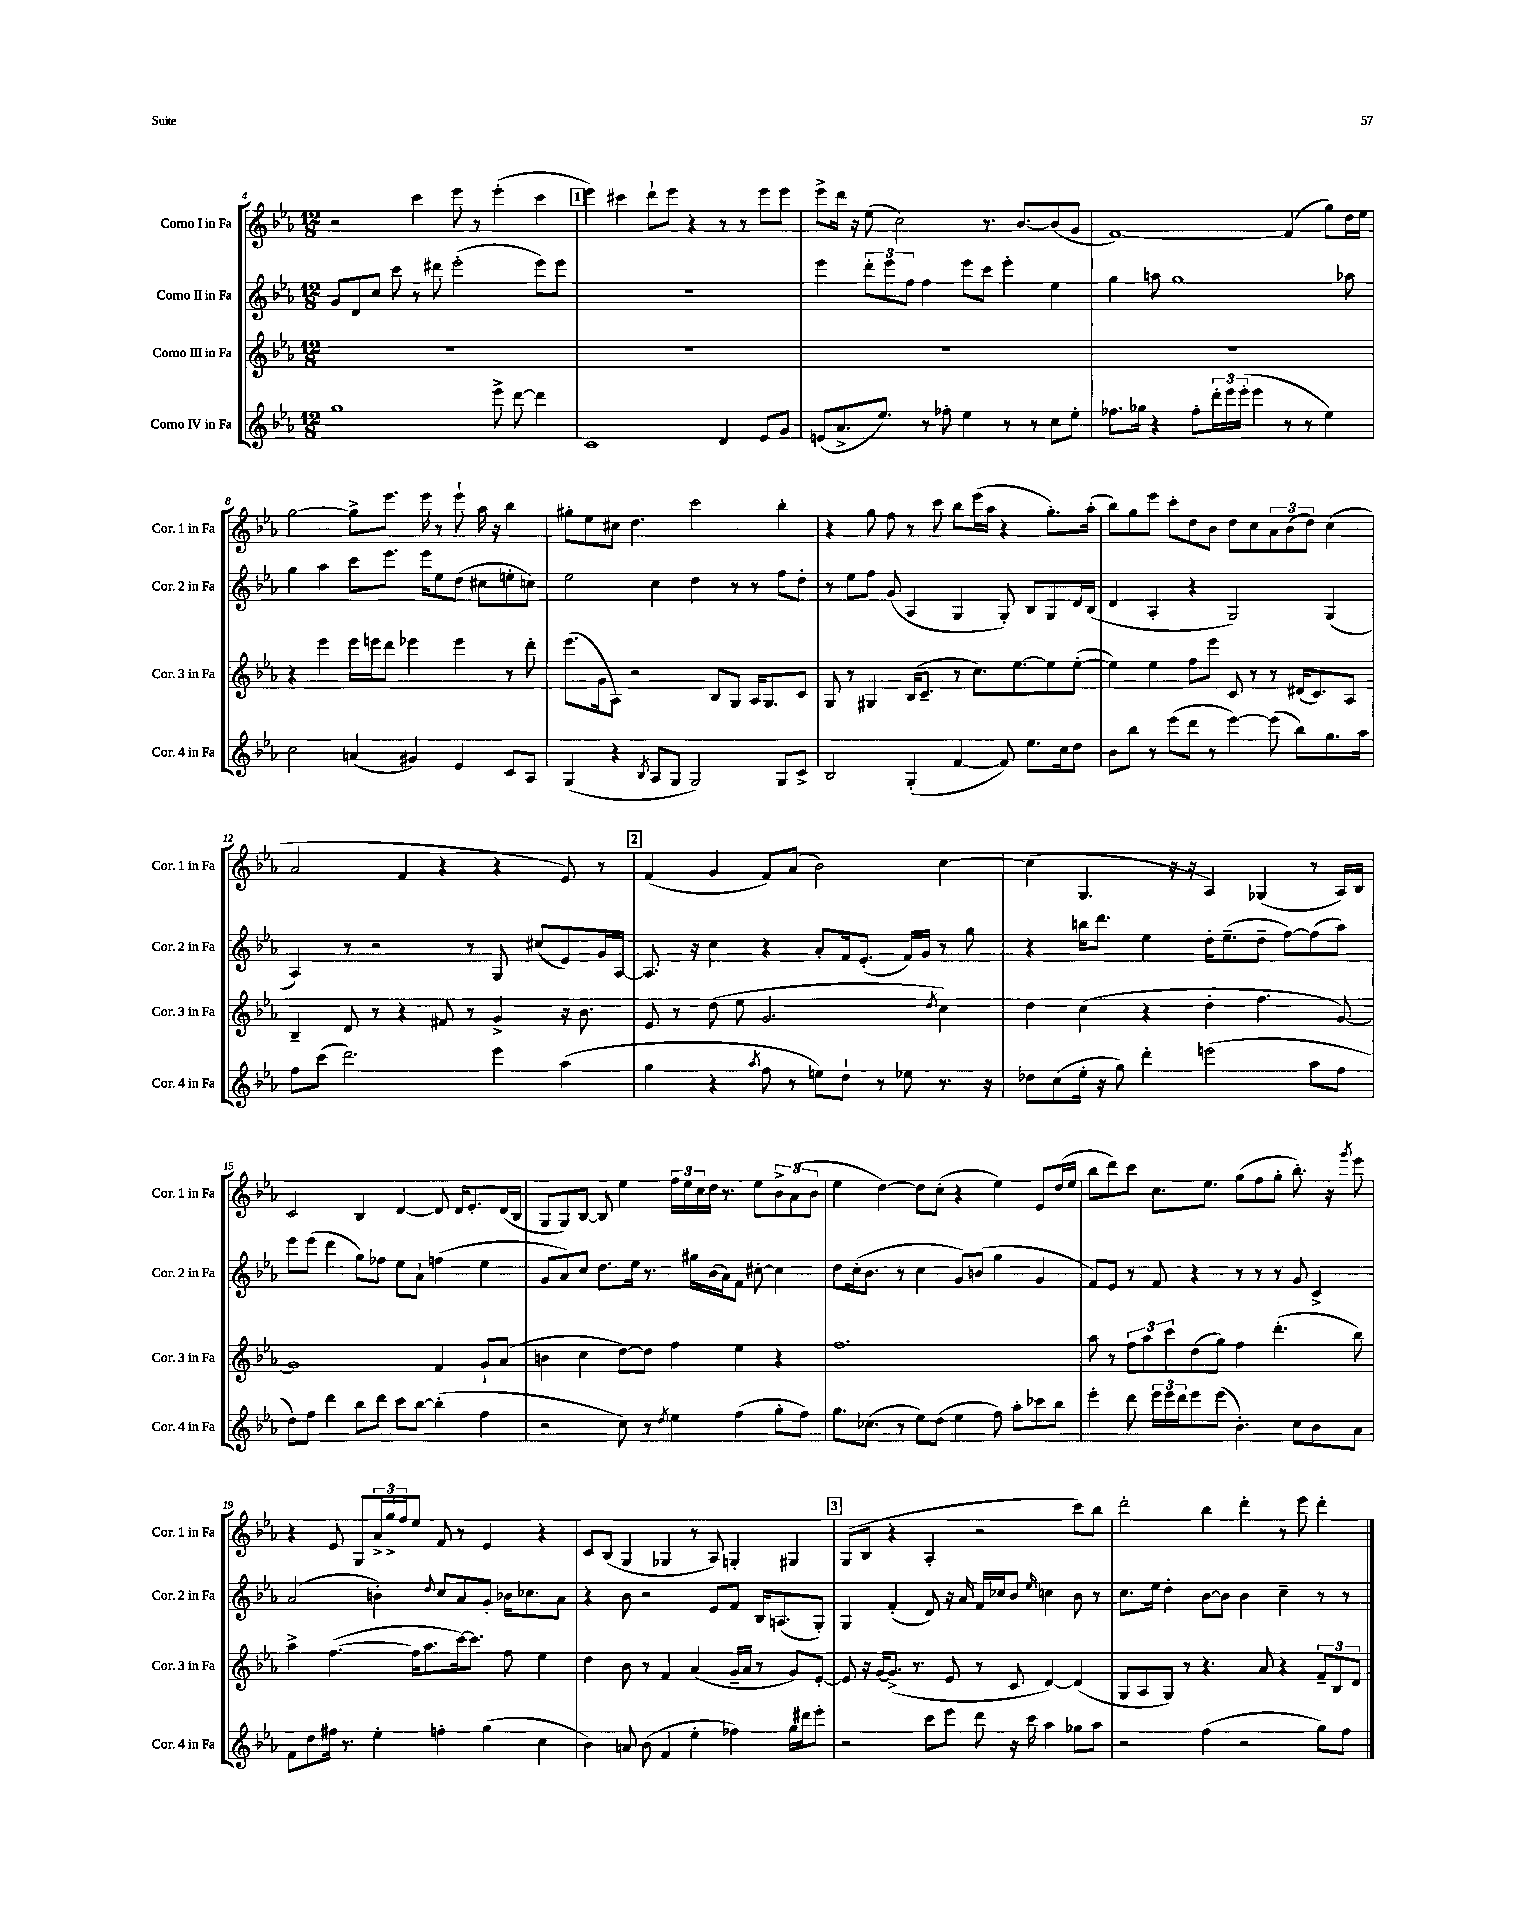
<<
\new StaffGroup <<
\new Staff = "s0" \with { instrumentName = "Corno I in Fa" shortInstrumentName = "Cor. 1 in Fa" } {
    \clef treble \key ees \major \numericTimeSignature \time 12/8
    r2 c'''4 ees'''8 r8 ees'''4-.( c'''4 |
    \mark \markup { \box "1" } ees'''4) cis'''4 d'''8-! ees'''8 r4 r8 r8 ees'''8 ees'''8 |
    ees'''8-> d'''16 r16 ees''8( c''2) r8. bes'8.~ bes'8( g'8 |
    f'1~) f'4( g''8) d''16 ees''16 |
    g''2~ g''8-> ees'''8. ees'''16 r8 ees'''8-! aes''16 r16 bes''4 |
    gis''8-. ees''8 cis''8 d''4. c'''2 bes''4-. |
    r4 g''8 f''8 r8 c'''8 bes''8 ees'''16( aes''16 r4 g''8.-.) aes''16-.( |
    bes''8) g''8 ees'''8 c'''8-. d''8 bes'8 d''8 c''8 \tuplet 3/2 { aes'8 bes'8( d''8) } c''4( |
    aes'2 f'4 r4 r4 ees'8) r8 |
    \mark \markup { \box "2" } f'4( g'4 f'8) aes'8( bes'2) c''4~ |
    c''4( g4. r16 r16 aes4) ges4( r8 aes16) bes16 |
    c'2 bes4 d'4~ d'8 d'16 ees'8.-. d'16( bes16 |
    g8 g8) bes8~ bes8 ees''4 \tuplet 3/2 { f''16 ees''16 c''16 } d''16 r8. ees''8 \tuplet 3/2 { bes'8-> aes'8( bes'8 } |
    ees''4 d''4~) d''8 c''8-.( r4 ees''4) ees'8 d''16( ees''16 |
    bes''8 d'''8) c'''8 c''8. ees''8. g''8( f''8 g''8-. bes''8.-.) r16 \acciaccatura { g'''8 } ees'''8 |
    r4 ees'8 g8 \tuplet 3/2 { aes'16-> g''16-> f''16 } ees''8 f'8 r8 ees'4 r4 |
    c'8 bes8( g4 ges4 r8 aes8) g4-. gis4 |
    \mark \markup { \box "3" } g8( bes8 r4 aes4-. r2 c'''8) bes''8 |
    d'''2-. bes''4 d'''4-. r8 ees'''8 d'''4-. \bar "|." |
}
\new Staff = "s1" \with { instrumentName = "Corno II in Fa" shortInstrumentName = "Cor. 2 in Fa" } {
    \clef treble \key ees \major \numericTimeSignature \time 12/8
    g'8 d'8 c''8 c'''8 r8 dis'''8 ees'''2-.( ees'''8) ees'''8 |
    \mark \markup { \box "1" } R1. |
    ees'''4 \tuplet 3/2 { d'''8-. ees'''8 f''8 } f''4 ees'''8 c'''8 ees'''4-. ees''4 |
    g''4 a''8 g''1 aes''8 |
    g''4 aes''4 c'''8 ees'''8. ees'''16 ees''8 d''8( cis''8 e''8-. c''8) |
    ees''2 c''4 d''4 r8 r8 f''8 d''8-. |
    r8 ees''8 f''8 g'8( aes4 g4 g8-.) bes8 g8 d'16 bes16( |
    d'4 aes4-. r4 g2) g4( |
    aes4) r8 r2 r8 g8 cis''8( ees'8) g'16 aes16~ |
    \mark \markup { \box "2" } aes8. r16 c''4 r4 aes'8-. f'16 ees'8.-.( f'16) g'16 r8 g''8 |
    r4 b''16 d'''8. ees''4 d''16-. ees''8.--( d''8-- f''8~) f''8( aes''8) |
    ees'''8 ees'''8( d'''4 g''8) fes''8 ees''8 aes'8-! f''4( ees''4 |
    g'8 aes'8) c''8 d''8. ees''16 r8. gis''16 bes'16( aes'16) f'8 cis''8~-. cis''4 |
    d''8 c''16-.( bes'8. r8 c''4 g'8) b'8( g''4 g'4 |
    f'8) ees'8 r8 f'8 r4 r8 r8 r8 g'8 c'4-> |
    aes'2( b'4-.) \appoggiatura { d''8 } c''8 aes'8 g'8-. bes'16 ces''8. aes'8 |
    r4 bes'8 r2 ees'8 f'8 bes16 a8.( g8-.) |
    \mark \markup { \box "3" } g4 f'4-.( d'8) r16 aes'16 f'16 ces''16 bes'8 \grace { ees''16 } c''4 bes'8 r8 |
    c''8. ees''16 d''4-. bes'8~ bes'8 bes'4 c''4-- r8 r8 \bar "|." |
}
\new Staff = "s2" \with { instrumentName = "Corno III in Fa" shortInstrumentName = "Cor. 3 in Fa" } {
    \clef treble \key ees \major \numericTimeSignature \time 12/8
    R1. |
    \mark \markup { \box "1" } R1. |
    R1. |
    R1. |
    r4 ees'''4 ees'''16 e'''16 d'''8 ees'''4 ees'''4 r8 d'''8-. |
    ees'''8.( g'16 aes8) r2 bes8 g8 aes16 g8. c'8 |
    g8 r8 gis4 bes16( c'8.-- r8 c''8.) ees''8.~ ees''8 ees''8~-.( |
    ees''4) ees''4 f''8 ees'''8 c'8 r8 r8 dis'16( c'8.) aes8 |
    bes4-- d'8 r8 r4 fis'8 r8 g'4-> r16 bes'8. |
    \mark \markup { \box "2" } ees'8 r8 d''8( ees''8 g'2. \acciaccatura { d''8 } c''4) |
    d''4 c''4( r4 d''4-. f''4. g'8~) |
    g'1 f'4 g'8-! aes'8( |
    b'4 c''4 d''8~) d''8 f''4 ees''4 r4 |
    f''1. |
    aes''8 r8 \tuplet 3/2 { f''8 aes''8 c'''8 } d''8( g''8) f''4 d'''4.-.( bes''8) |
    aes''4-> f''4.~( f''16 aes''8. c'''16~) c'''8. f''8 ees''4 |
    d''4 bes'8 r8 f'4 aes'4( g'16-- aes'16 r8 g'8) ees'8~-. |
    \mark \markup { \box "3" } ees'8 r16 g'16~ g'8.->( r8. ees'8 r8 c'8 d'4~) d'4( |
    g8 aes8 g8) r8 r4. aes'8 r4 \tuplet 3/2 { f'8-- bes8 d'8 } \bar "|." |
}
\new Staff = "s3" \with { instrumentName = "Corno IV in Fa" shortInstrumentName = "Cor. 4 in Fa" } {
    \clef treble \key ees \major \numericTimeSignature \time 12/8
    g''1 ees'''8-> d'''8~ d'''4 |
    \mark \markup { \box "1" } c'1 d'4 ees'8 g'8 |
    e'8( aes'8.-> ees''8.) r8 fes''8-. ees''4 r8 r8 c''8 ees''8-. |
    fes''8. ges''16 r4 fes''8-. \tuplet 3/2 { d'''16-. ees'''16 ees'''16-.( } ees'''4 r8 r8 ees''4) |
    c''2 a'4( gis'4) ees'4 c'8 aes8 |
    g4( r4 \acciaccatura { bes8 } aes8 g8 g2) g8 c'8-> |
    bes2 g4-.( f'4~ f'8) ees''8. c''16 d''8 |
    bes'8 bes''8 r8 ees'''8( d'''8 r8 ees'''4~) ees'''8( bes''8) g''8. aes''16 |
    f''8 c'''8( d'''2.) ees'''4 aes''4( |
    \mark \markup { \box "2" } g''4 r4 \acciaccatura { aes''8 } f''8 r8 e''8) d''8-! r8 ees''8 r8. r16 |
    des''8 c''8( ees''16-. r16 g''8) d'''4-. e'''2( aes''8 f''8 |
    d''8) f''8 d'''4 bes''8 d'''8 c'''8 bes''8~ bes''4-.( f''4 |
    r2 c''8) r8 \acciaccatura { d''8 } ees''4 f''4( g''8-. f''8) |
    g''8. ces''8.( r8 ees''8) d''8( ees''4 f''8) aes''8-. ces'''8 bes''8 |
    ees'''4-. d'''8 \tuplet 3/2 { ees'''16 ees'''16 d'''16 } ees'''8 ees'''8( bes'4.-.) c''8 bes'8 aes'8 |
    f'8 d''8 fis''16 r8. ees''4-. f''4-. g''4( c''4 |
    bes'4) a'8 bes'8( f'4 ees''4-. fes''4) g''16 dis'''16 ees'''8-. |
    \mark \markup { \box "3" } r2 c'''8 ees'''8 d'''8 r16 c'''16 aes''4 ges''8 aes''8 |
    r2 f''4( r2 g''8) f''8 \bar "|." |
}
>>
>>
\layout { \context { \Score currentBarNumber = #4 } }
